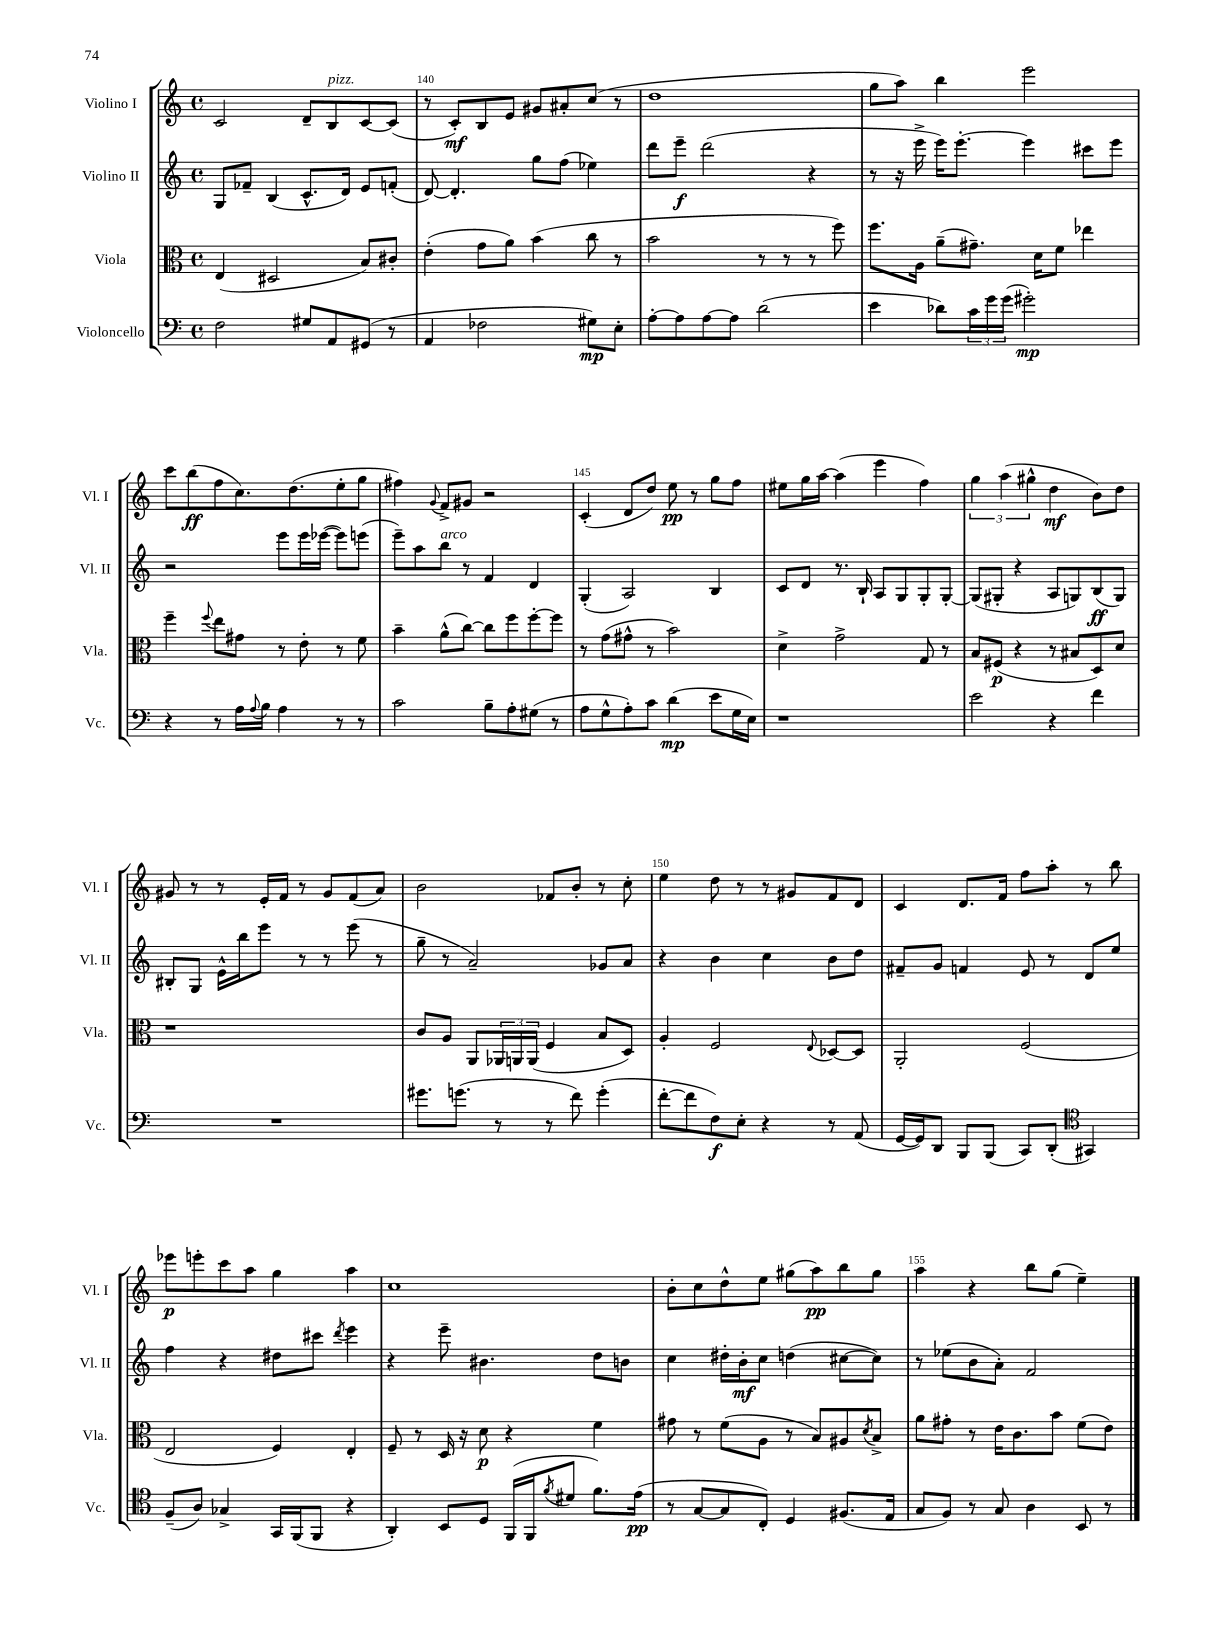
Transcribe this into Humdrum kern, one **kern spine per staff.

**kern	**kern	**kern	**kern
*staff4	*staff3	*staff2	*staff1
*clefF4	*clefC3	*clefG2	*clefG2
*k[]	*k[]	*k[]	*k[]
*M4/4	*M4/4	*M4/4	*M4/4
*met(c)	*met(c)	*met(c)	*met(c)
2F	(4E	8G	2c
.	.	8f-~	.
.	2D#	(4B	.
8G#	.	8.c^^	8d~
8AA	.	.	8B
.	.	16d)	.
(8GG#	8B)	8e	[8c
8r	8c#'	(8f'	(8c]
=	=	=	=
4AA	(4e'	[8d)	8r
.	.	4.d']	8c')
2F-	8g	.	8B
.	8a)	.	8e
.	(4b	8gg	8g#
.	.	(8ff	8a#'
8G#)	8cc	4ee-)	(8cc
8E'	8r	.	8r
=	=	=	=
[8A'	2b	8ddd	1dd
8A]	.	8eee~	.
[8A	.	(2ddd	.
8A]	.	.	.
(2d	8r	.	.
.	8r	.	.
.	8r	4r	.
.	8ff)	.	.
=	=	=	=
4e	8.ff	8r	8gg
.	.	16r	8aa)
.	16A	16eee^	.
8d-)	(8a~	16eee)	4bb
.	.	[8.eee'	.
24c	8.g#~)	.	.
24g	.	.	.
(24g	.	.	.
2g#')	.	4eee]	2eee
.	16d	.	.
.	8f	.	.
.	4ee-	8ccc#	.
.	.	8eee	.
=	=	=	=
4r	4ff~	2r	8ccc
.	.	.	(8bb
.	8qqff	.	.
8r	8ee	.	8ff
16A	8g#	.	8.cc)
8qqA	.	.	.
16B	.	.	.
4A	8r	8eee	.
.	.	.	(8.dd
.	8e'	16eee	.
.	.	([16eee-	.
8r	8r	8eee-])	8ee'
8r	8f	(8eee	8gg
=	=	=	=
2c	4b~	8eee~)	4ff#)
.	.	8aa	.
.	.	.	8qqg
.	(8a^^	8bb	8f^
.	[8cc)	8r	8g#
8B~	8cc]	4f	2r
8A'	8ff	.	.
(8G#	[8ff'	4d	.
8r	8ff]	.	.
=	=	=	=
8A	8r	(4G'	(4c'
8G^^	(8g	.	.
8A')	8g#^^	2A)	8d
8c	8r	.	8dd)
(4d	2b)	.	8ee
.	.	.	8r
8e	.	4B	8gg
16G	.	.	8ff
16E)	.	.	.
=	=	=	=
1r	4d^	8c	8ee#
.	.	8d	16gg
.	.	.	[16aa
.	2g^	8.r	(4aa]
.	.	16B`	.
.	.	8A	4eee
.	.	8G	.
.	8G	8G'	4ff)
.	8r	[8G'	.
=	=	=	=
2e	8B	(8G]	6gg
.	(8F#	8G#'	.
.	.	.	(6aa
.	4r	4r	.
.	.	.	6gg#^^
4r	8r	8A	4dd
.	8B#	8G)	.
4f	8D)	(8B	8b)
.	8d	8G)	8dd
=	=	=	=
1r	1r	8B#'	8g#
.	.	8G	8r
.	.	16e^^	8r
.	.	16bb	.
.	.	8eee	16e'
.	.	.	16f
.	.	8r	8r
.	.	8r	8g#
.	.	(8eee	(8f
.	.	8r	8a)
=	=	=	=
8.g#	8c	8gg~	2b
.	8A	8r	.
(8.g	.	.	.
.	8AA	2a~)	.
8r	24AA-	.	.
.	24AA	.	.
.	(24AA	.	.
8r	4F	.	8f-
8f)	.	.	8b'
(4g'	8B	8g-	8r
.	8D)	8a	8cc'
=	=	=	=
[8f'	4A'	4r	4ee
8f]	.	.	.
8F)	2F	4b	8dd
8E'	.	.	8r
4r	.	4cc	8r
.	.	.	8g#
.	8qqE	.	.
8r	[8D-	8b	8f
(8AA	8D-]	8dd	8d
=	=	=	=
[16GG	2AA'	8f#~	4c
16GG])	.	.	.
8DD	.	8g	.
8BBB	.	4f	8.d
(8BBB	.	.	.
.	.	.	16f
8CC)	(2F	8e	8ff
(8DD'	.	8r	8aa'
*clefC4	*	*	*
4GG#)	.	8d	8r
.	.	8ee	8bb
=	=	=	=
(8F~	2E	4ff	8eee-
8A)	.	.	8eee'
4G-^	.	4r	8ccc
.	.	.	8aa
16GG	4F)	8dd#	4gg
(16FF	.	.	.
8FF	.	8ccc#	.
.	.	8qddd	.
4r	4E'	4eee	4aa
=	=	=	=
4AA')	8F~	4r	1cc
.	8r	.	.
8BB	16D	8eee~	.
.	16r	.	.
8D	8d	4.b#	.
(16FF	4r	.	.
16FF	.	.	.
8qf	.	.	.
8d#	.	.	.
8.f)	4f	8dd	.
.	.	8b	.
(16e	.	.	.
=	=	=	=
8r	8g#	4cc	8b'
[8G	8r	.	8cc
8G]	(8f	16dd#'	8dd^^
.	.	16b'	.
8C')	8A	8cc	8ee
4D	8r	(4dd	(8gg#
.	8B)	.	8aa)
(8.F#	8A#	[8cc#	8bb
.	8qd	.	.
.	8B^	8cc#])	8gg#
16E	.	.	.
=	=	=	=
8G	8a	8r	4aa
8F)	8g#'	(8ee-	.
8r	8r	8b	4r
8G	16e	8a')	.
.	8.c	.	.
4A	.	2f	8bb
.	8b	.	(8gg
8BB	(8f	.	4ee~)
8r	8e)	.	.
==	==	==	==
*-	*-	*-	*-
